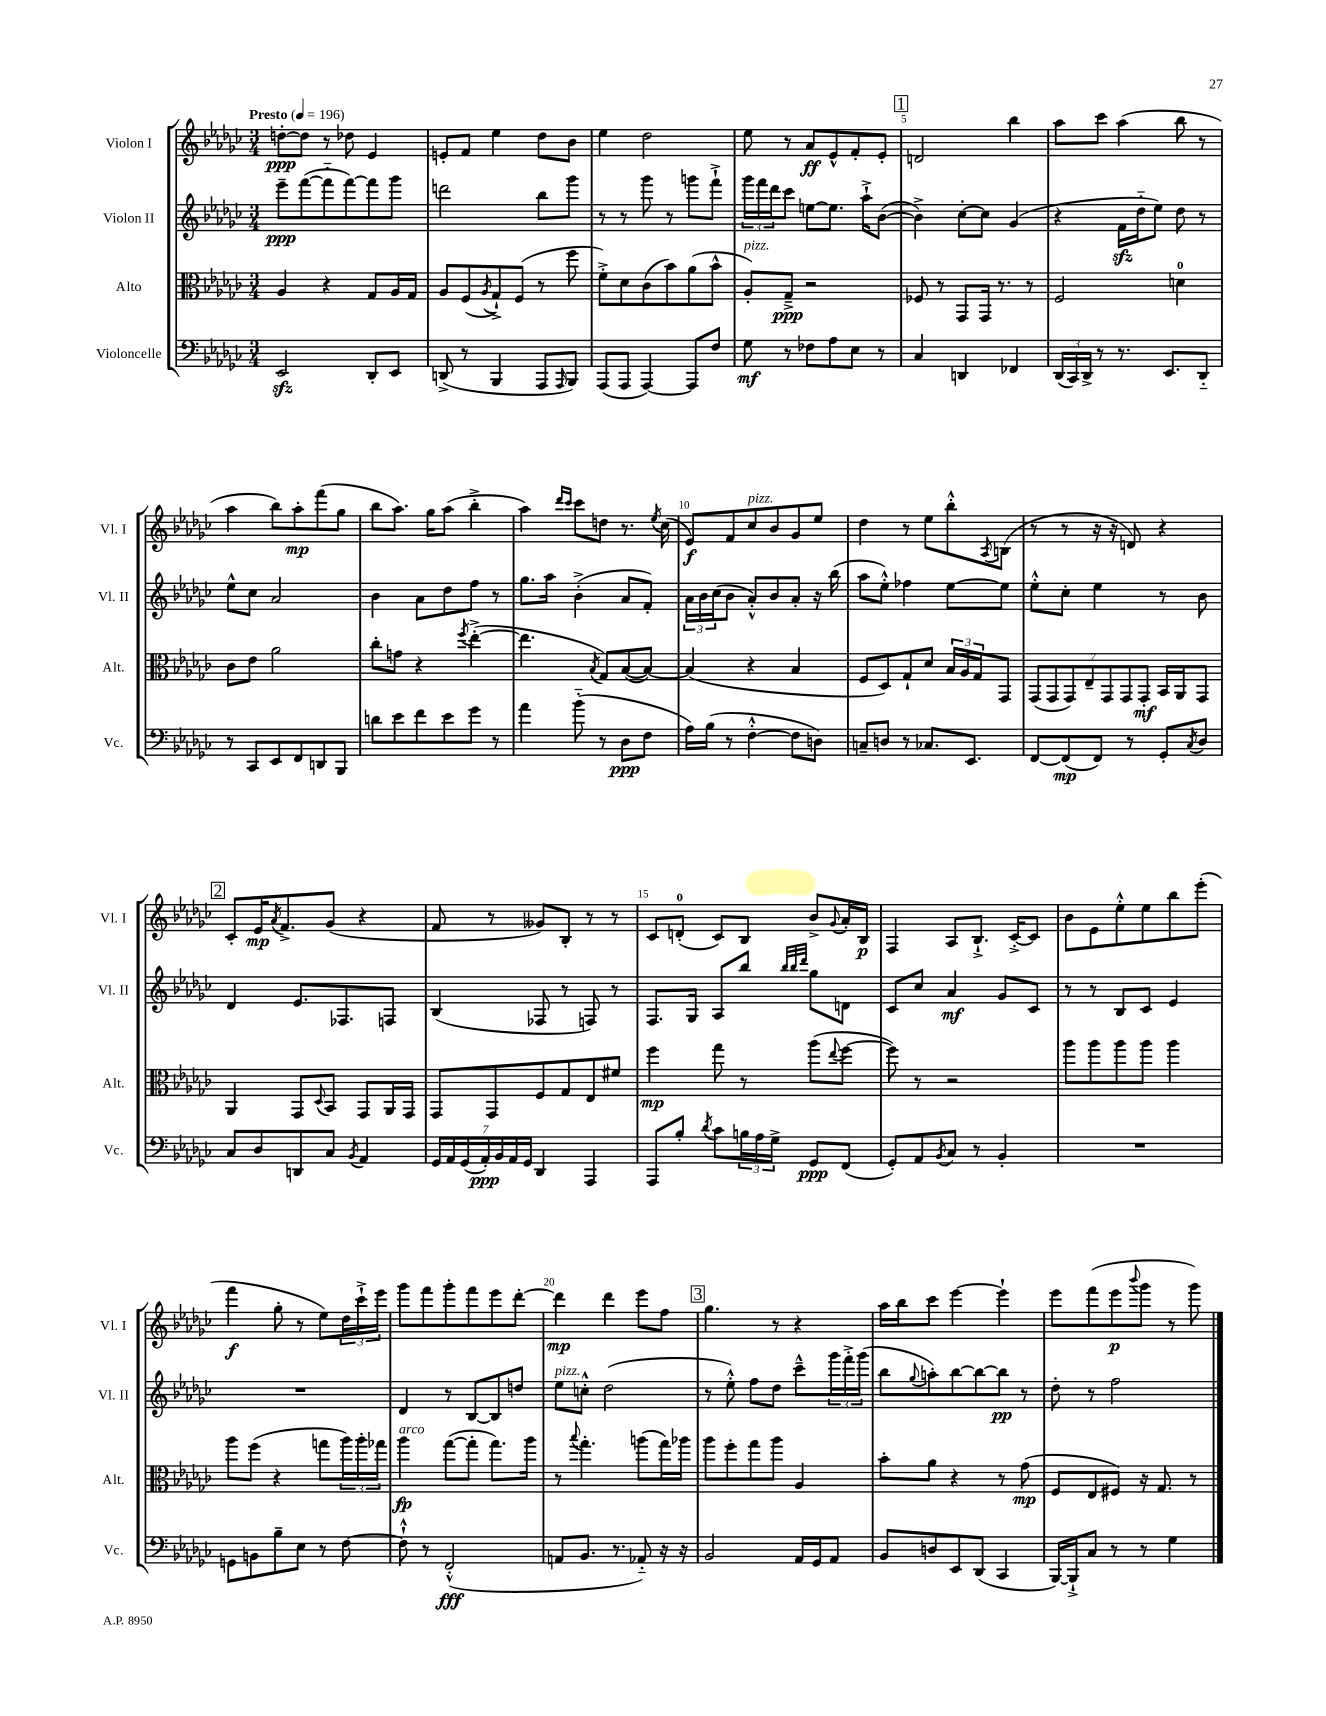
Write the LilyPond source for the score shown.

<<
\new StaffGroup <<
\new Staff = "s0" \with { instrumentName = "Violon I" shortInstrumentName = "Vl. I" } {
    \clef treble \key ges \major \numericTimeSignature \time 3/4 \tempo "Presto" 4 = 196
    d''8~-.\ppp d''8 r8 des''8 ees'4 |
    e'8-. f'8 ees''4 des''8 bes'8 |
    ees''4 des''2 |
    ees''8 r8 aes'8\ff ees'8-^ f'8-. ees'8-. |
    \mark \markup { \box "1" } d'2 bes''4 |
    aes''8 ces'''8 aes''4( bes''8 r8 |
    aes''4 bes''8) aes''8-.\mp f'''8( ges''8 |
    bes''8 aes''8.) ges''16 aes''8( bes''4-.-> |
    aes''4) \grace { des'''16 ces'''16 } ces'''8 d''8 r8. \acciaccatura { ees''8 } ces''16( |
    ees'8\f) f'8 ces''8^\markup { \italic "pizz." } bes'8 ges'8 ees''8 |
    des''4 r8 ees''8 bes''8-.-^ \acciaccatura { aes8 } b8( |
    r8 r8 r16 r16 d'8) r4 |
    \mark \markup { \box "2" } ces'8-. ees'16\mp \acciaccatura { aes'8 } f'8.-> ges'8( r4 |
    f'8 r8 geses'8) bes8-. r8 r8 |
    ces'8 d'8-0-.( ces'8) bes8 bes'8-> \appoggiatura { ges'8 } aes'16-. bes16\p |
    f4 aes8 bes8.-!-> ces'16~-.-> ces'8 |
    bes'8 ees'8 ees''8-.-^ ees''8 bes''8 ees'''8-.( |
    f'''4\f ges''8-. r8 ees''8) \tuplet 3/2 { des''16 ces'''16-!-> ees'''16 } |
    ges'''8 f'''8 ges'''8-. f'''8 ees'''8 des'''8~-. |
    des'''4\mp des'''4 ees'''8 f''8 |
    \mark \markup { \box "3" } ges''4. r8 r4 |
    aes''16 bes''16 ces'''8 ees'''4~ ees'''4-! |
    ees'''8 f'''8( ees'''8\p \appoggiatura { bes'''8 } ges'''8 r8 ges'''8) \bar "|." |
}
\new Staff = "s1" \with { instrumentName = "Violon II" shortInstrumentName = "Vl. II" } {
    \clef treble \key ges \major \numericTimeSignature \time 3/4
    ees'''8--\ppp f'''8~( f'''8-_ f'''8~) f'''8 ges'''8 |
    d'''2 bes''8 ges'''8 |
    r8 r8 ges'''8 r8 g'''8 f'''8-!-> |
    \tuplet 3/2 { ges'''16 f'''16 des'''16 } ces'''8 e''8~ e''8. aes''16-!-> bes'8~( |
    \mark \markup { \box "1" } bes'4->) ces''8~-. ces''8 ges'4( |
    r4 f'16\sfz des''16-_ ees''8) des''8 r8 |
    ees''8-^ ces''8 aes'2 |
    bes'4 aes'8 des''8 f''8 r8 |
    ges''8. aes''16 bes'4-.->( aes'8 f'8-.) |
    \tuplet 3/2 { aes'16 bes'16 ces''16( } bes'8 aes'8-.-^) bes'8 aes'8-. r16 bes''16( |
    aes''8 ees''8-.-^) fes''4 ees''8~ ees''8 |
    ees''8-.-^ ces''8-. ees''4 r8 bes'8 |
    \mark \markup { \box "2" } des'4 ees'8. fes8. f8 |
    bes4( fes8 r8 f8) r8 |
    f8. ges16 aes8 bes''8 \grace { bes''32 bes''32 des'''32 } ges''8 d'8 |
    ces'8 ces''8 aes'4\mf ges'8 ces'8 |
    r8 r8 bes8 ces'8 ees'4 |
    R2. |
    des'4 r8 bes8~ bes8 d''8 |
    ees''8^\markup { \italic "pizz." } c''8-.-^ des''2( |
    \mark \markup { \box "3" } r8 ees''8-.-^) f''8 des''8 ces'''8---^ \tuplet 3/2 { ges'''16 f'''16-.-> ges'''16( } |
    bes''8 \appoggiatura { ges''8 } a''8-.) bes''8~ bes''8~ bes''8\pp r8 |
    des''8-. r8 f''2 \bar "|." |
}
\new Staff = "s2" \with { instrumentName = "Alto" shortInstrumentName = "Alt." } {
    \clef alto \key ges \major \numericTimeSignature \time 3/4
    aes4 r4 ges8 aes16 ges16 |
    aes8 f8( \acciaccatura { aes8 } ges8-!->) f8( r8 f''8 |
    f'8-.->) des'8 ces'8( bes'8) aes'8( bes'8-^ |
    aes8-.^\markup { \italic "pizz." }) ges8--->\ppp r2 |
    \mark \markup { \box "1" } fes8 r8 ges,8 ges,16 r8. r8 |
    f2 d'4-0 |
    ces'8 ees'8 aes'2 |
    ces''8-. g'8 r4 \acciaccatura { f''8 } ees''4~-.->( |
    ees''4. \acciaccatura { bes8 } ges8) bes8~( bes8~) |
    bes4( r4 bes4 |
    f8 des8) ges8-! des'8 \tuplet 3/2 { bes16 aes16 ges16 } ges,8 |
    \tuplet 7/4 { ges,8( ges,8 ges,8) ees8-- ges,8 ges,8 ges,8-.\mf } bes,16 aes,16 ges,8 |
    \mark \markup { \box "2" } aes,4 ges,8 \appoggiatura { des8 } bes,8 ges,8 aes,16 ges,16 |
    ges,8 ges,8 f8 ges8 ees8 fis'8 |
    f''4\mp ges''8 r8 aes''8( \appoggiatura { ees''8 } f''8~ |
    f''8) r8 r2 |
    aes''8 aes''8 aes''8 aes''8 aes''4 |
    aes''8 f''8( r4 g''8 \tuplet 3/2 { aes''16) aes''16-. ges''16 } |
    aes''4\fp^\markup { \italic "arco" } ges''8~( ges''8-. ges''8.) aes''16 |
    r8 \appoggiatura { bes''8 } ges''4.-. a''8( ges''16) aes''16 |
    \mark \markup { \box "3" } aes''8 f''8-. ges''8 aes''8 aes4 |
    bes'8-. aes'8 r4 r8 ges'8\mp( |
    f8 ees8 fis8) r16 ges8. r8 \bar "|." |
}
\new Staff = "s3" \with { instrumentName = "Violoncelle" shortInstrumentName = "Vc." } {
    \clef bass \key ges \major \numericTimeSignature \time 3/4
    ees,2\sfz des,8-. ees,8 |
    d,8->( r8 bes,,4 aes,,8 \grace { aes,,16 } bes,,8) |
    aes,,8( aes,,8 aes,,4~) aes,,8 f8 |
    ges8\mf r8 fes8 aes8 ees8 r8 |
    \mark \markup { \box "1" } ces4 d,4 fes,4 |
    \tuplet 3/2 { des,16( ces,16) des,16-> } r8 r8. ees,8. des,8-_ |
    r8 ces,8 ees,8 f,8 d,8 bes,,8 |
    d'8 ees'8 f'8 ees'8 ges'8 r8 |
    aes'4 bes'8-_( r8 des8\ppp f8 |
    aes16) bes16( r8 f4~-.-^ f8 d8) |
    c8-- d8 r8 ces8. ees,8. |
    f,8~ f,8\mp( f,8) r8 ges,8-. \acciaccatura { ces8 } des8 |
    \mark \markup { \box "2" } ces8 des8 d,8 ces8 \acciaccatura { bes,8 } aes,4 |
    \tuplet 7/4 { ges,16 aes,16 ges,16( aes,16-.\ppp) bes,16 aes,16 ges,16 } des,4 aes,,4 |
    aes,,8 bes8-. \acciaccatura { des'8 } ces'8 \tuplet 3/2 { b16 aes16 ges16-> } ges,8\ppp f,8( |
    ges,8-.) aes,8 \acciaccatura { bes,8 } ces8 r8 bes,4-. |
    R2. |
    g,8 b,8 bes8-- ees8 r8 f8~ |
    f8-!-^ r8 f,2-.-^\fff( |
    a,8 bes,8. r8. aes,8-_) r16 r16 |
    \mark \markup { \box "3" } bes,2 aes,16 ges,16 aes,8 |
    bes,8 d8 ees,8 des,8( ces,4 |
    bes,,16~) bes,,16-!-> ces8 r8 r8 ges4 \bar "|." |
}
>>
>>
\layout { \context { \Score \override BarNumber.break-visibility = ##(#f #t #t) barNumberVisibility = #(every-nth-bar-number-visible 5) } }
